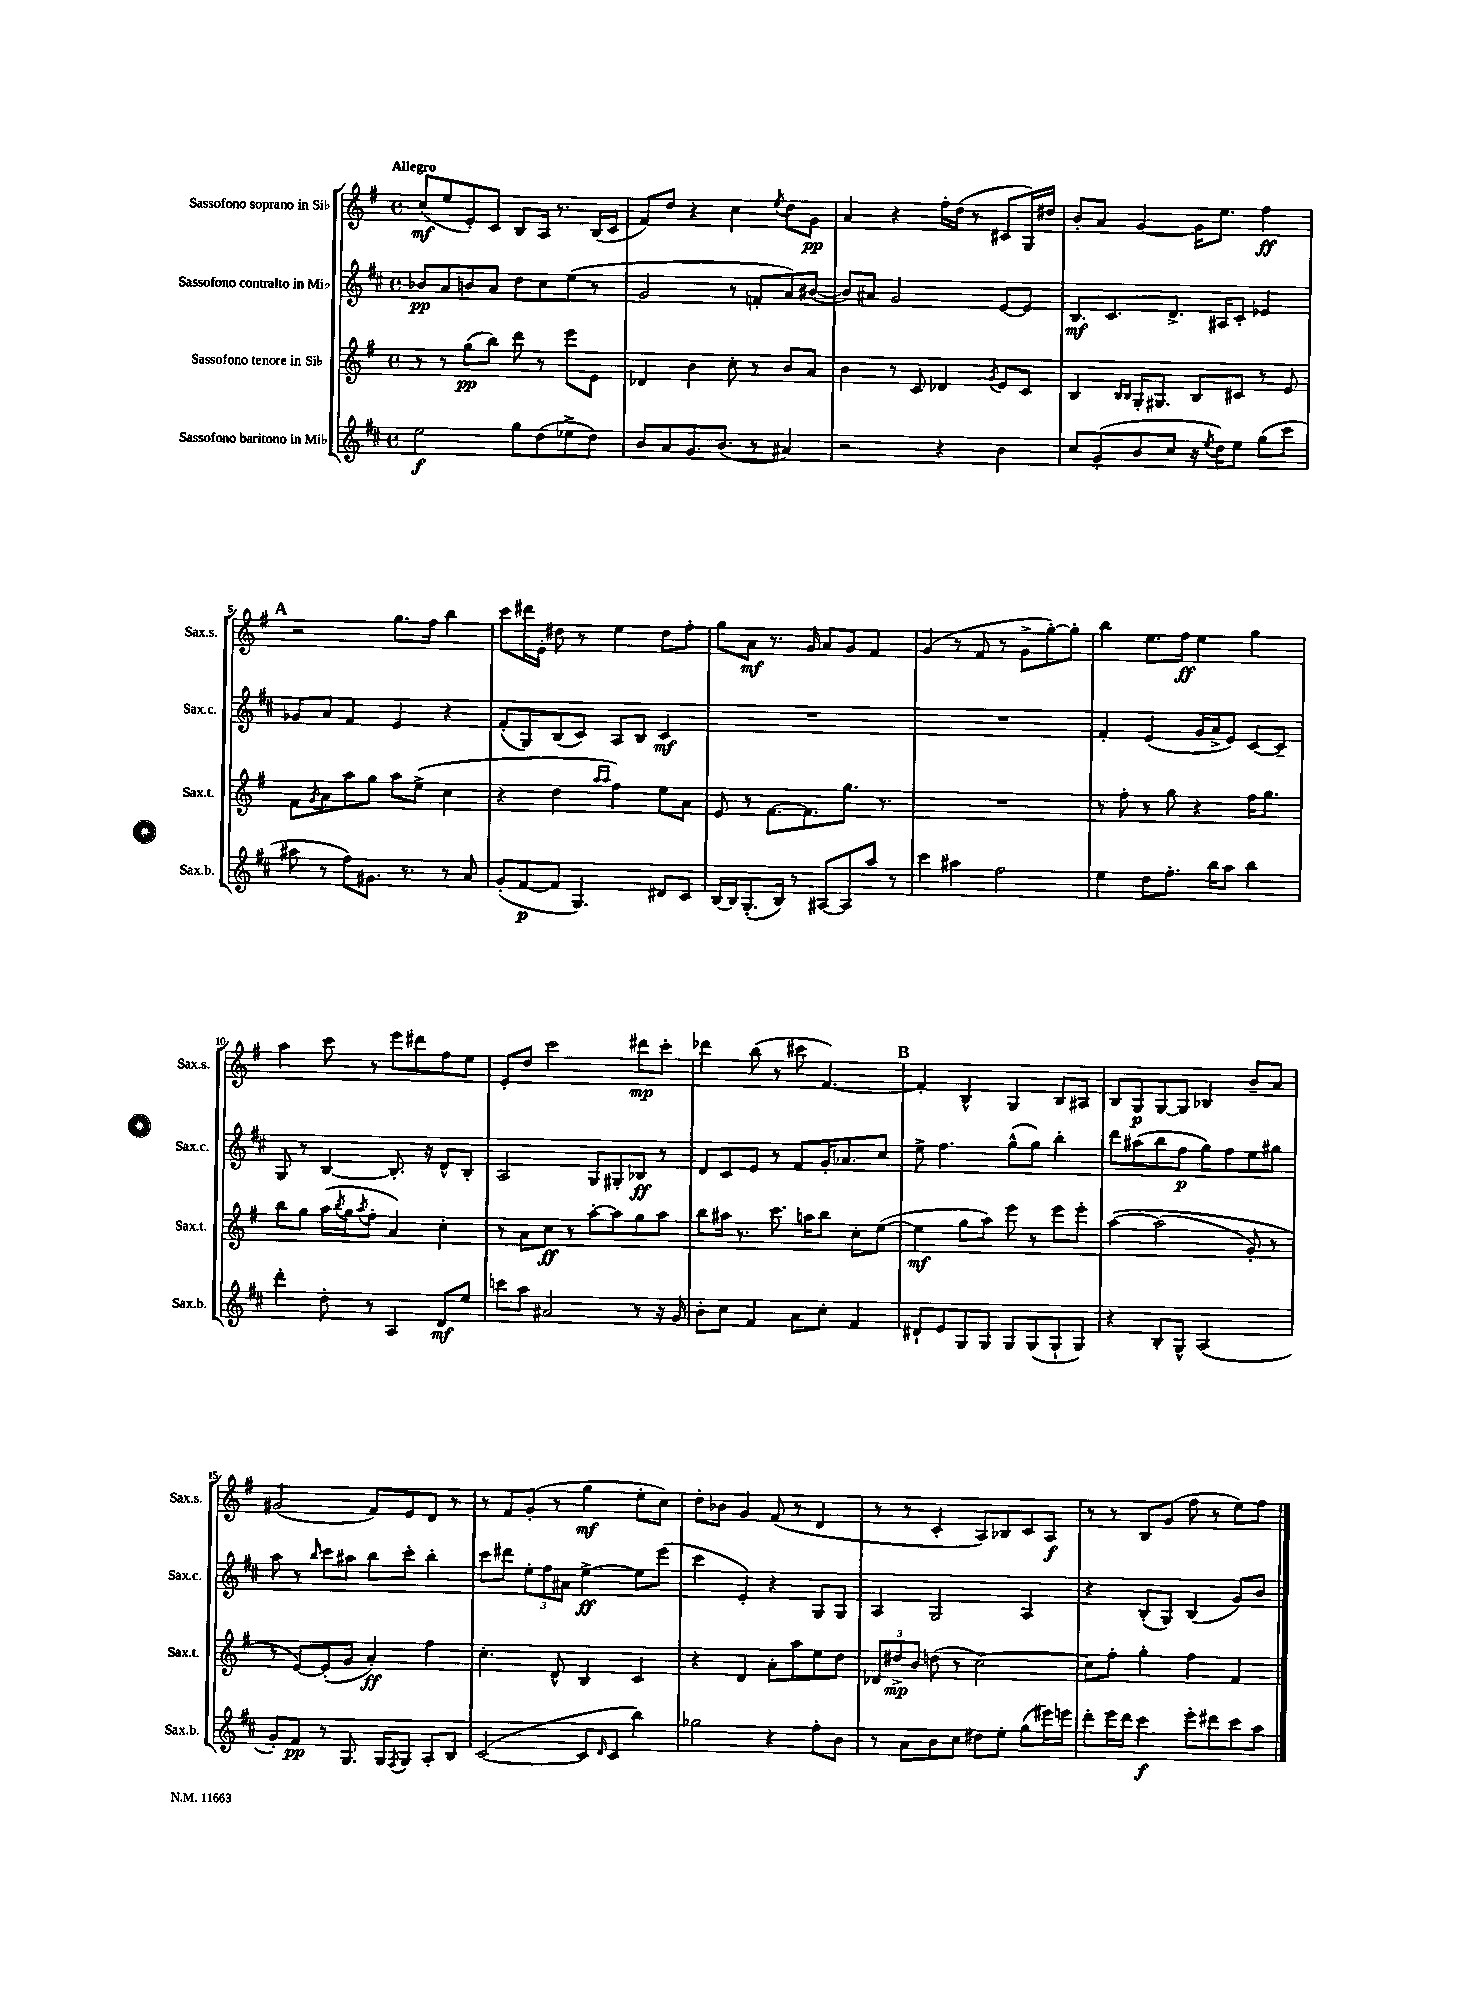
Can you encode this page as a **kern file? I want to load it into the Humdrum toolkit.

**kern	**dynam	**kern	**dynam	**kern	**dynam	**kern	**dynam
*part4	*part4	*part3	*part3	*part2	*part2	*part1	*part1
*staff4	*staff4	*staff3	*staff3	*staff2	*staff2	*staff1	*staff1
*I"Sassofono baritono in Mi♭	*	*I"Sassofono tenore in Si♭	*	*I"Sassofono contralto in Mi♭	*	*I"Sassofono soprano in Si♭	*
*I'Sax.b.	*	*I'Sax.t.	*	*I'Sax.c.	*	*I'Sax.s.	*
*clefG2	*	*clefG2	*	*clefG2	*	*clefG2	*
*k[f#c#]	*	*k[f#]	*	*k[f#c#]	*	*k[f#]	*
*M4/4	*	*M4/4	*	*M4/4	*	*M4/4	*
*met(c)	*	*met(c)	*	*met(c)	*	*met(c)	*
=1	=1	=1	=1	=1	=1	=1	=1
!	!	!	!	!	!	!LO:TX:a:B:t=Allegro	!
2ee\	f	8r	.	8b-X/L	pp	(8cc/L	mf
.	.	8r	.	8a/	.	8ee/	.
.	.	(8gg\L	pp	8bn/	.	8e'/)	.
.	.	8bb\J)	.	8a/J	.	8c/J	.
8gg\L	.	8ddd\	.	8dd\L	.	8B/L	.
(8dd\	.	8r	.	8cc#\	.	16A/Jk	.
.	.	.	.	.	.	8.r	.
8ee-X^\	.	8eee\L	.	(8ee\J	.	.	.
8dd\J)	.	8e\J	.	8r	.	(16B/LL	.
.	.	.	.	.	.	16c/JJ	.
=2	=2	=2	=2	=2	=2	=2	=2
8b/L	.	4d-X/	.	2g/	.	8f#/L)	.
8a/	.	.	.	.	.	8dd/J	.
8.g/	.	4b\	.	.	.	4r	.
(8.b/J	.	.	.	.	.	.	.
.	.	8cc'\	.	8r	.	4cc\	.
8r	.	8r	.	8fn'/L	.	.	.
.	.	.	.	.	.	8qee/	.
4a#X/)	.	8b/L	.	8a/)	.	8dd\L	.
.	.	8a/J	.	([8b#X/J	.	8g\J	pp
=3	=3	=3	=3	=3	=3	=3	=3
2r	.	4b\	.	8b#/L])	.	4a/	.
.	.	.	.	8a#X/J	.	.	.
.	.	8r	.	2g/	.	4r	.
.	.	8c/	.	.	.	.	.
4r	.	4d-X/	.	.	.	16ff#'\LL	.
.	.	.	.	.	.	(16dd\JJ	.
.	.	.	.	.	.	8r	.
.	.	8qg/	.	.	.	.	.
4b\	.	8e/L	.	[8e/L	.	8c#X/L	.
.	.	8c/J	.	8e/J]	.	16G/L)	.
.	.	.	.	.	.	16dd#X/JJ	.
=4	=4	=4	=4	=4	=4	=4	=4
8cc#/L	.	4B/	.	8.B/L	mf	8b'/L	.
(8g'/	.	.	.	.	.	8a/J	.
.	.	.	.	8.c#/	.	.	.
.	.	16qqB/LL	.	.	.	.	.
.	.	16qqB/JJ	.	.	.	.	.
8b/	.	16G'/KL	.	.	.	[4g/	.
.	.	8.G#X/J	.	.	.	.	.
8cc#/J	.	.	.	8.d^/J	.	.	.
16r	.	8B/L	.	.	.	16g\KL]	.
8qee/	.	.	.	.	.	.	.
16dd\KL)	.	.	.	16A#X/KL	.	8.ee\J	.
8ee\J	.	8c#X/J	.	8c#'/J	.	.	.
(8gg\L	.	8r	.	4e-X/	.	4ff#\	ff
8ccc#\J	.	8e/	.	.	.	.	.
!!LO:LB:g=z
!!LO:REH:place=s1:t=A
=5	=5	=5	=5	=5	=5	=5	=5
8aa#X\	.	8f#\L	.	8g-X/L	.	2r	.
.	.	8qg/	.	.	.	.	.
8r	.	8a\	.	8a/J	.	.	.
8ff#\L)	.	8aa\	.	4f#/	.	.	.
8.g#X\J	.	8gg\J	.	.	.	.	.
.	.	8aa\L	.	4e/	.	8.gg\L	.
8.r	.	.	.	.	.	.	.
.	.	(8ee^\J	.	.	.	.	.
.	.	.	.	.	.	16ff#\Jk	.
8r	.	4cc\	.	4r	.	4bb\	.
8a/	.	.	.	.	.	.	.
=6	=6	=6	=6	=6	=6	=6	=6
(8g'/L	.	4r	.	(8f#'/L	.	8ccc\L	.
[8f#/	p	.	.	8G/)	.	16ddd#X\L	.
.	.	.	.	.	.	16e'\JJ	.
8f#/J]	.	4dd\	.	(8B/	.	8dd#X\	.
4.G/)	.	.	.	8c#/J)	.	8r	.
.	.	16qqaa/LL	.	.	.	.	.
.	.	16qqaa/JJ	.	.	.	.	.
.	.	4ff#\)	.	8A/L	.	4ee\	.
.	.	.	.	8B/J	.	.	.
8d#X/L	.	8ee\L	.	4c#/	mf	8dd#\L	.
8c#/J	.	8a\J	.	.	.	8ff#'\J	.
=7	=7	=7	=7	=7	=7	=7	=7
[16B/LL	.	8e/	.	1r	.	8gg\L	.
16B/J]	.	.	.	.	.	.	.
(8.G'/	.	8r	.	.	.	8a\J	mf
.	.	[8.f#\L	.	.	.	8.r	.
16B/Jk)	.	.	.	.	.	.	.
8r	.	.	.	.	.	.	.
.	.	8.f#\]	.	.	.	16g/	.
[8A#X/L	.	.	.	.	.	8a/L	.
8A#/]	.	8.gg\J	.	.	.	8g/J	.
8aa/J	.	.	.	.	.	4f#/	.
.	.	8.r	.	.	.	.	.
8r	.	.	.	.	.	.	.
=8	=8	=8	=8	=8	=8	=8	=8
4ccc#\	.	1r	.	1r	.	(4g/	.
4aa#X\	.	.	.	.	.	8r	.
.	.	.	.	.	.	8f#/	.
2ff#\	.	.	.	.	.	8r	.
.	.	.	.	.	.	8g^\L	.
.	.	.	.	.	.	[8gg'\)	.
.	.	.	.	.	.	8gg'\J]	.
=9	=9	=9	=9	=9	=9	=9	=9
4ee\	.	8r	.	4f#'/	.	4bb\	.
.	.	8ff#'\	.	.	.	.	.
8dd\L	.	8r	.	(4e/	.	8.ee\L	.
8.ff#'\J	.	8gg\	.	.	.	.	.
.	.	.	.	.	.	16ff#\Jk	ff
.	.	4r	.	16g/LL	.	4ee\	.
16bb\KL	.	.	.	16a^/J	.	.	.
8aa\J	.	.	.	8e/J)	.	.	.
4bb\	.	16ff#\KL	.	[8c#/L	.	4gg\	.
.	.	8.gg\J	.	.	.	.	.
.	.	.	.	8c#~/J]	.	.	.
!!LO:LB:g=z
=10	=10	=10	=10	=10	=10	=10	=10
4ddd'\	.	8bb\L	.	8G/	.	4aa\	.
.	.	8gg\J	.	8r	.	.	.
8dd'\	.	(16aa\LL	.	[4B/	.	8ccc\	.
.	.	8qbb/	.	.	.	.	.
.	.	16gg\J	.	.	.	.	.
.	.	8qaa/	.	.	.	.	.
8r	.	8ff#'\J	.	.	.	8r	.
4A/	.	4a/)	.	8.B'/]	.	8eee\L	.
.	.	.	.	.	.	8ddd#X\	.
.	.	.	.	16r	.	.	.
8d/L	mf	4cc'\	.	8d^^/L	.	8ff#\	.
8ee/J	.	.	.	8B'/J	.	8ee\J	.
=11	=11	=11	=11	=11	=11	=11	=11
8cccn\L	.	8r	.	2A/	.	8e'/L	.
8aa\J	.	8a\L	.	.	.	8dd/J	.
2a#X/	.	8cc\J	ff	.	.	2ccc\	.
.	.	8r	.	.	.	.	.
.	.	[8aa'\L	.	8G/L	.	.	.
.	.	8aa\]	.	8G#X'/	.	.	.
8r	.	8gg\	.	8B-X/J	ff	8ddd#X\L	mp
16r	.	8aa\J	.	8r	.	8ccc'\J	.
16g/	.	.	.	.	.	.	.
=12	=12	=12	=12	=12	=12	=12	=12
8b'\L	.	8bb\L	.	8d/L	.	4ddd-X\	.
8cc#\J	.	16aa#X\Jk	.	8c#/	.	.	.
.	.	8.r	.	.	.	.	.
4f#/	.	.	.	8e/J	.	(8bb\	.
.	.	8.ccc\	.	8r	.	8r	.
8a\L	.	.	.	8f#/L	.	8ccc#X\	.
.	.	16aan\KL	.	.	.	.	.
8cc#'\J	.	8bb\J	.	16g'/K	.	[4.f#/)	.
.	.	.	.	8.a-X/	.	.	.
4f#/	.	8cc'\L	.	.	.	.	.
.	.	([8ee\J	.	8cc#/J	.	.	.
!!LO:REH:place=s1:t=B
=13	=13	=13	=13	=13	=13	=13	=13
8d#X`/L	.	4ee\]	mf	8ee^\	.	4f#'/]	.
8e/	.	.	.	4.ff#\	.	.	.
8G/	.	8gg\L	.	.	.	4B^^/	.
8G/J	.	8aa\J)	.	.	.	.	.
8G/L	.	8eee\	.	(8gg^^\L	.	4G/	.
(8G/	.	8r	.	8gg\J)	.	.	.
8G`/	.	8eee\L	.	4bb'\	.	8B/L	.
8G/J)	.	8eee'\J	.	.	.	8A#X/J	.
=14	=14	=14	=14	=14	=14	=14	=14
4r	.	([4aa\	.	8ddd\L	.	8B/L	.
.	.	.	.	(8aa#X\	.	8G/	p
8B'/L	.	(2aa\]	.	8bb\	.	[8G/	.
8G^^/J	.	.	.	8ff#\J	p	8G/J]	.
(2A/	.	.	.	8gg\L)	.	4B-X/	.
.	.	.	.	8ff#\	.	.	.
.	.	8g'/)	.	8ee\	.	8b~/L	.
.	.	8r	.	8gg#X\J	.	8a/J	.
!!LO:LB:g=z
=15	=15	=15	=15	=15	=15	=15	=15
8g'/L)	.	8r	.	8aa\	.	(2g#X/	.
8f#/J	pp	[8e/L)	.	8r	.	.	.
.	.	.	.	16qqbb/	.	.	.
8r	.	(8e'/]	.	8ccc#\L	.	.	.
8.G/	.	8g/J	.	8aa#X\J	.	.	.
.	.	4a'/)	ff	8bb\L	.	8f#/L)	.
16G/KL	.	.	.	.	.	.	.
8qF#/	.	.	.	.	.	.	.
8G/J	.	.	.	8ccc#'\J	.	8e/	.
8A'/L	.	4ff#\	.	4bb'\	.	8d/J	.
8B/J	.	.	.	.	.	8r	.
=16	=16	=16	=16	=16	=16	=16	=16
([2c#/	.	4.cc'\	.	8ccc#\L	.	8r	.
.	.	.	.	8ddd#X\J	.	8f#/L	.
.	.	.	.	12ee'\L	.	(8g'/J	.
.	.	.	.	12ff#\	.	.	.
.	.	8d^^/	.	.	.	8r	.
.	.	.	.	12a#X\J	.	.	.
8c#/L]	.	4B/	.	[4ee^\	ff	4gg\	mf
16qqd/	.	.	.	.	.	.	.
8c#/J	.	.	.	.	.	.	.
4bb\)	.	4c/	.	8ee\L]	.	8ee'\L	.
.	.	.	.	(8eee\J	.	8cc\J)	.
=17	=17	=17	=17	=17	=17	=17	=17
2gg-X\	.	4r	.	4ccc#\	.	8dd'\L	.
.	.	.	.	.	.	8b-X\J	.
.	.	4d/	.	4e'/)	.	4g/	.
4r	.	8a'\L	.	4r	.	(8f#/	.
.	.	8aa\	.	.	.	8r	.
8ff#'\L	.	8ee\	.	8G/L	.	4d/	.
8b\J	.	8dd\J	.	8G/J	.	.	.
=18	=18	=18	=18	=18	=18	=18	=18
8r	.	12d-X/L	.	4A/	.	8r	.
.	.	12dd#X^/	mp	.	.	.	.
8a\L	.	.	.	.	.	8r	.
.	.	12b/J	.	.	.	.	.
8b\	.	(8ddn\	.	2G/	.	4c'/	.
8cc#\J	.	8r	.	.	.	.	.
8dd#X\L	.	[2cc\)	.	.	.	8A/L)	.
8ee'\J	.	.	.	.	.	8B-X/	.
(8gg\L	.	.	.	4A/	.	8c/	.
16eee#X\L)	.	.	.	.	.	8A/J	f
16eeen\JJ	.	.	.	.	.	.	.
=19	=19	=19	=19	=19	=19	=19	=19
8ddd'\L	.	8cc\L]	.	4r	.	8r	.
16eee\L	.	8ff#'\J	.	.	.	8r	.
16ddd\JJ	.	.	.	.	.	.	.
4ccc#\	f	4gg'\	.	(8B'/L	.	8B/L	.
.	.	.	.	8G/J)	.	(8g/J	.
8eee'\L	.	4ff#\	.	(4B/	.	8ff#\	.
8ddd#X\	.	.	.	.	.	8r	.
8ccc#\	.	4f#/	.	8g/L)	.	8ee\L)	.
8aa\J	.	.	.	8b/J	.	8ff#\J	.
==	==	==	==	==	==	==	==
*-	*-	*-	*-	*-	*-	*-	*-
